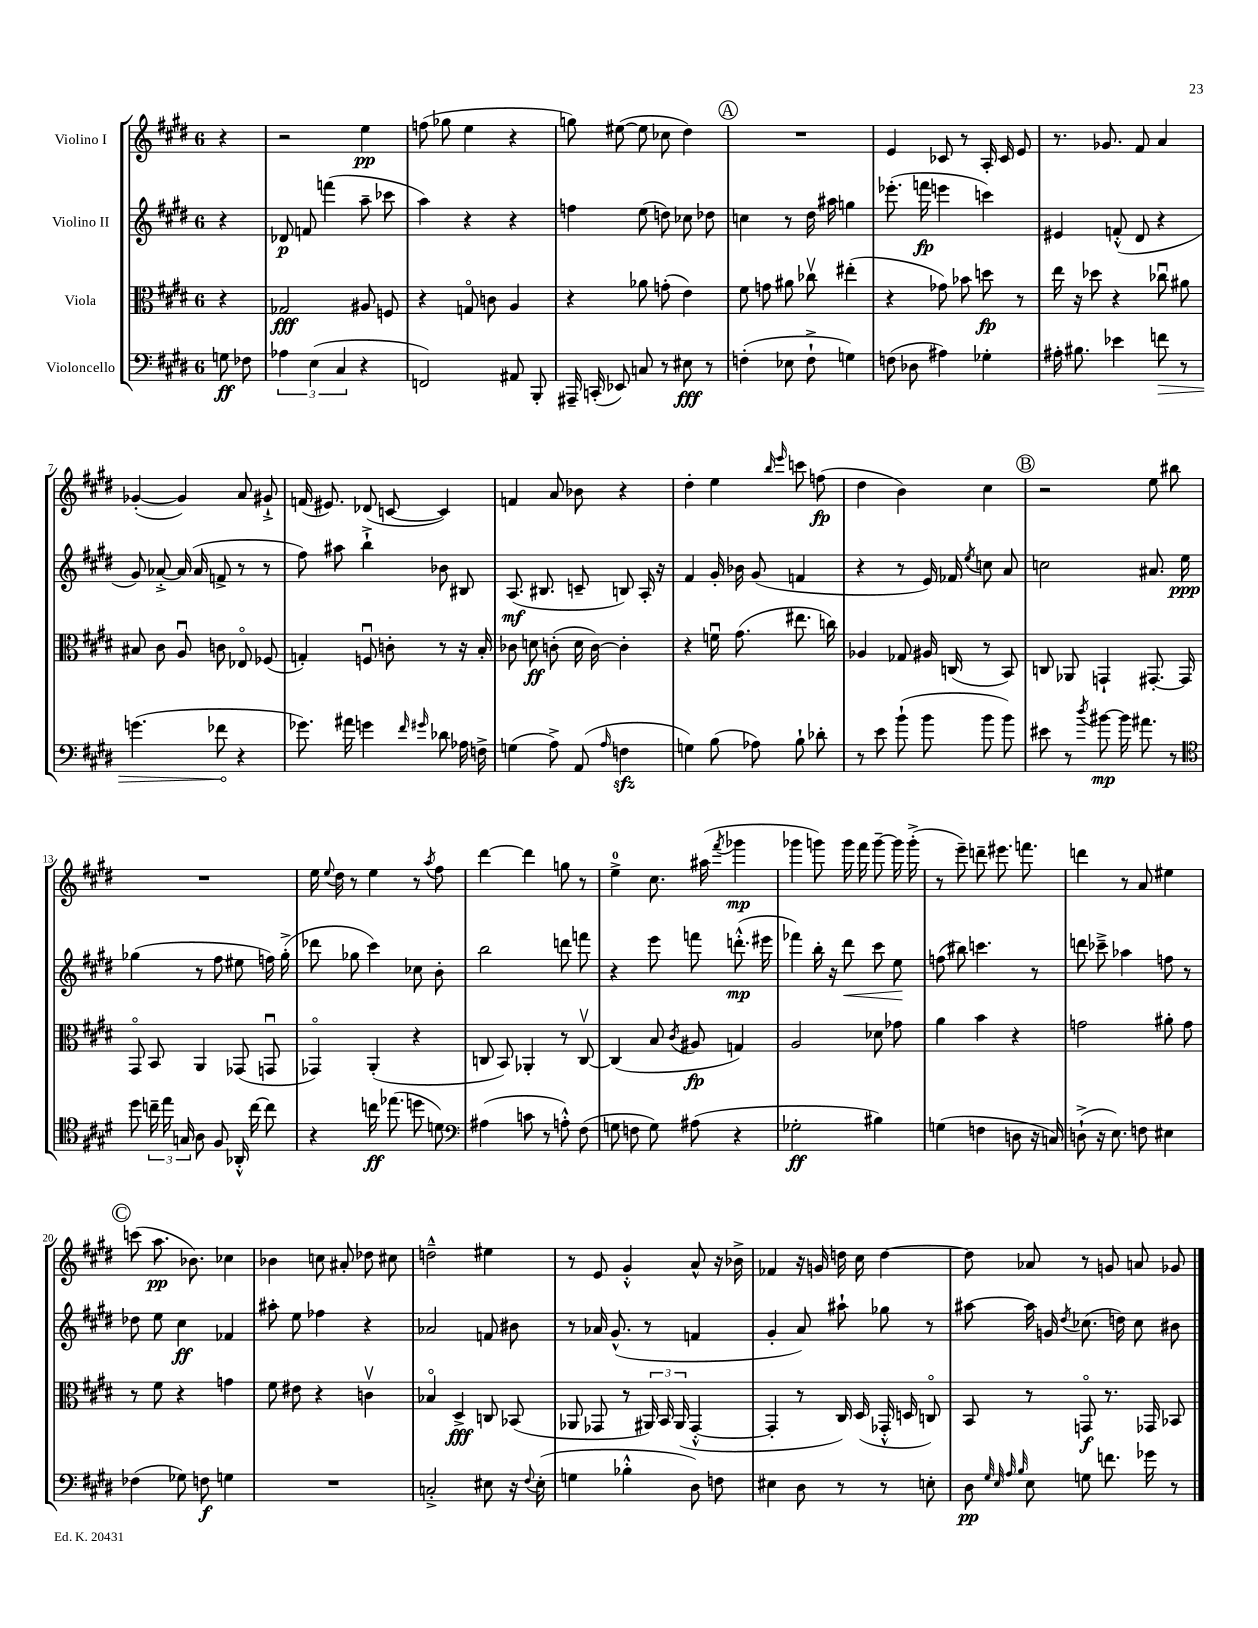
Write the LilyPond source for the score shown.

<<
\new StaffGroup <<
\new Staff = "s0" \with { instrumentName = "Violino I" } {
    \clef treble \key e \major \once \override Staff.TimeSignature.style = #'single-digit \time 6/8 \partial 4
    \autoBeamOff r4 |
    r2 e''4\pp |
    f''8( ges''8 e''4 r4 |
    g''8) eis''8~( eis''8 ces''8 dis''4) |
    \mark \markup { \circle "A" } R2. |
    e'4 ces'8 r8 a16-. ces'16 e'8 |
    r8. ges'8. fis'8 a'4 |
    ges'4~-.( ges'4) a'8 gis'8-!-> |
    f'16( eis'8.) des'8( c'8~ c'4) |
    f'4 a'8 bes'8 r4 |
    dis''4-. e''4 \grace { b''16 e'''16 } c'''8 f''8\fp( |
    dis''4 b'4) cis''4 |
    \mark \markup { \circle "B" } r2 e''8 bis''8 |
    R2. |
    e''16 \appoggiatura { e''8 } dis''16 r8 e''4 r8 \acciaccatura { a''8 } fis''8 |
    dis'''4~ dis'''4 g''8 r8 |
    e''4-0-> cis''8. ais''16( \acciaccatura { fis'''8 } ges'''4\mp |
    ges'''4 g'''8) g'''16 fis'''16 g'''8~-- g'''16 g'''16-.->( |
    r8 e'''8--) d'''8-- eis'''8. f'''8. |
    d'''4 r8 a'8 eis''4 |
    \mark \markup { \circle "C" } c'''8( a''8.\pp bes'8.) ces''4 |
    bes'4 c''8 ais'8-. des''8 cis''8 |
    d''2---^ eis''4 |
    r8 e'8 gis'4-.-^ a'8-^ r16 bes'16-> |
    fes'4 r16 g'16 d''16 cis''16 d''4~ |
    d''8 aes'8 r8 g'8 a'8 ges'8 \bar "|." |
}
\new Staff = "s1" \with { instrumentName = "Violino II" } {
    \clef treble \key e \major \once \override Staff.TimeSignature.style = #'single-digit \time 6/8 \partial 4
    \autoBeamOff r4 |
    des'8\p f'8 f'''4( a''8-- ces'''8 |
    a''4) r4 r4 |
    f''4 e''8( d''8) ces''8 des''8 |
    \mark \markup { \circle "A" } c''4 r8 dis''16 ais''16 g''4 |
    ees'''8.-.( f'''16\fp e'''4 c'''4) |
    eis'4 f'8-.-^( dis'8 r4 |
    gis'8) aes'8~-.-> aes'16( aes'16 f'8-> r8 r8 |
    fis''8) ais''8 b''4-!-> bes'8 bis8 |
    a8.\mf( bis8. c'8-- b8) a16-. r16 |
    fis'4 gis'16-. bes'16 gis'8( f'4 |
    r4 r8 e'16) fes'16 \acciaccatura { e''8 } c''8 a'8 |
    \mark \markup { \circle "B" } c''2 ais'8. e''16\ppp |
    ges''4( r8 fis''8 eis''8 f''16) ges''16-.->( |
    des'''8 ges''8 cis'''4) ces''8 b'8-. |
    b''2 d'''8 f'''8 |
    r4 e'''8 f'''8 d'''8.-.-^\mp( eis'''16 |
    fes'''4) b''16-. r16 dis'''8\< cis'''8 e''8\! |
    f''8( bis''8) c'''4. r8 |
    d'''8 ces'''8---> aes''4 f''8 r8 |
    \mark \markup { \circle "C" } des''8 e''8 cis''4\ff fes'4 |
    ais''8-. e''8 fes''4 r4 |
    aes'2 f'8 bis'8 |
    r8 aes'16 gis'8.-^( r8 f'4 |
    gis'4-. a'8) ais''8-! ges''8 r8 |
    ais''8~ ais''16 g'16 \acciaccatura { dis''8 } ces''8.( d''16) ces''8 bis'8 \bar "|." |
}
\new Staff = "s2" \with { instrumentName = "Viola" } {
    \clef alto \key e \major \once \override Staff.TimeSignature.style = #'single-digit \time 6/8 \partial 4
    \autoBeamOff r4 |
    ges2\fff ais8 f8 |
    r4 g8\flageolet c'8 a4 |
    r4 aes'8 g'8-.( e'4) |
    \mark \markup { \circle "A" } fis'8 g'8 ais'8 ces''8\upbow eis''4-.( |
    r4 ges'8) bes'8 d''8\fp r8 |
    e''16 r16 des''8 r4 ces''8\downbow ais'8 |
    bis8 cis'8 a8\downbow c'8 ees8\flageolet fes8( |
    g4-.) f8\downbow c'8-. r8 r16 b16-. |
    ces'8 d'8\ff c'8-.( d'16 c'16~) c'4-. |
    r4 f'16\downbow gis'8.( eis''8. c''16) |
    aes4 ges8 ais16 c16( r8 b,8) |
    \mark \markup { \circle "B" } c8 aes,8 g,4-! gis,8.~-. gis,16 |
    gis,8\flageolet b,8 a,4 ges,8( g,8\downbow |
    ges,4\flageolet) a,4-.( r4 |
    c8 b,8) aes,4-. r8 c8~\upbow |
    c4( b8 \acciaccatura { cis'8 } ais8\fp g4) |
    a2 des'8 ges'8 |
    a'4 b'4 r4 |
    g'2 ais'8-. g'8 |
    \mark \markup { \circle "C" } r8 fis'8 r4 g'4 |
    fis'8 eis'8 r4 c'4\upbow |
    bes4\flageolet dis4->\fff c8 bes,8( |
    aes,8 ges,8 r8 \tuplet 3/2 { ais,16) b,16 ais,16( } ges,4~-.-^ |
    ges,4-. r8 cis16) dis16( ges,16-.-^ d16 c8\flageolet) |
    b,8 r8 g,8\flageolet\f r8. ges,16 bes,8 \bar "|." |
}
\new Staff = "s3" \with { instrumentName = "Violoncello" } {
    \clef bass \key e \major \once \override Staff.TimeSignature.style = #'single-digit \time 6/8 \partial 4
    \autoBeamOff g8\ff fes8 |
    \tuplet 3/2 { aes4 e4( cis4 } r4 |
    f,2) ais,8 b,,8-. |
    ais,,16-- c,16-.( ees,8) c8 r8 eis8\fff r8 |
    \mark \markup { \circle "A" } f4-.( ees8 f8-!-> g4) |
    f8( des8 ais4) ges4-. |
    ais16-. bis8. ees'4 \once \override Hairpin.circled-tip = ##t f'8\> r8 |
    g'4.( fes'8\! r4 |
    ges'8.) ais'16 g'4 \grace { fis'16 gis'16 } des'8 aes16 f16-> |
    g4( a8->) a,8( \grace { a16 } f4\sfz |
    g4) b8( aes8) b8-! des'8-. |
    r8 e'8 b'8-!( b'8 b'8 b'8) |
    \mark \markup { \circle "B" } eis'8 r8 \acciaccatura { dis''8 } bis'8~\mp bis'16 ais'8. r8 |
    \clef tenor dis''8 \tuplet 3/2 { c''16-- e''16 g16 } a8 fis8 aes,16-.-^ c''16~ c''8 |
    r4 c''16\ff ees''8.( d''8 d'8) |
    \clef bass ais4( c'8 r8 a8-.-^) fis8( |
    g8 f8 g8) ais8( r4 |
    ges2-.\ff bis4) |
    g4( f4 d8 r16 c16) |
    d8-!->( r16 e8.) f8 eis4 |
    \mark \markup { \circle "C" } fes4( ges8) f8\f g4 |
    R2. |
    c2-.-> eis8 r16 \appoggiatura { fis8 } eis16-.( |
    g4 bes4-.-^ dis8) f8 |
    eis4 dis8 r8 r8 e8-. |
    dis8\pp \grace { gis32 e32 a32 b32 } e8 g8 f'8. ges'16 r8 \bar "|." |
}
>>
>>
